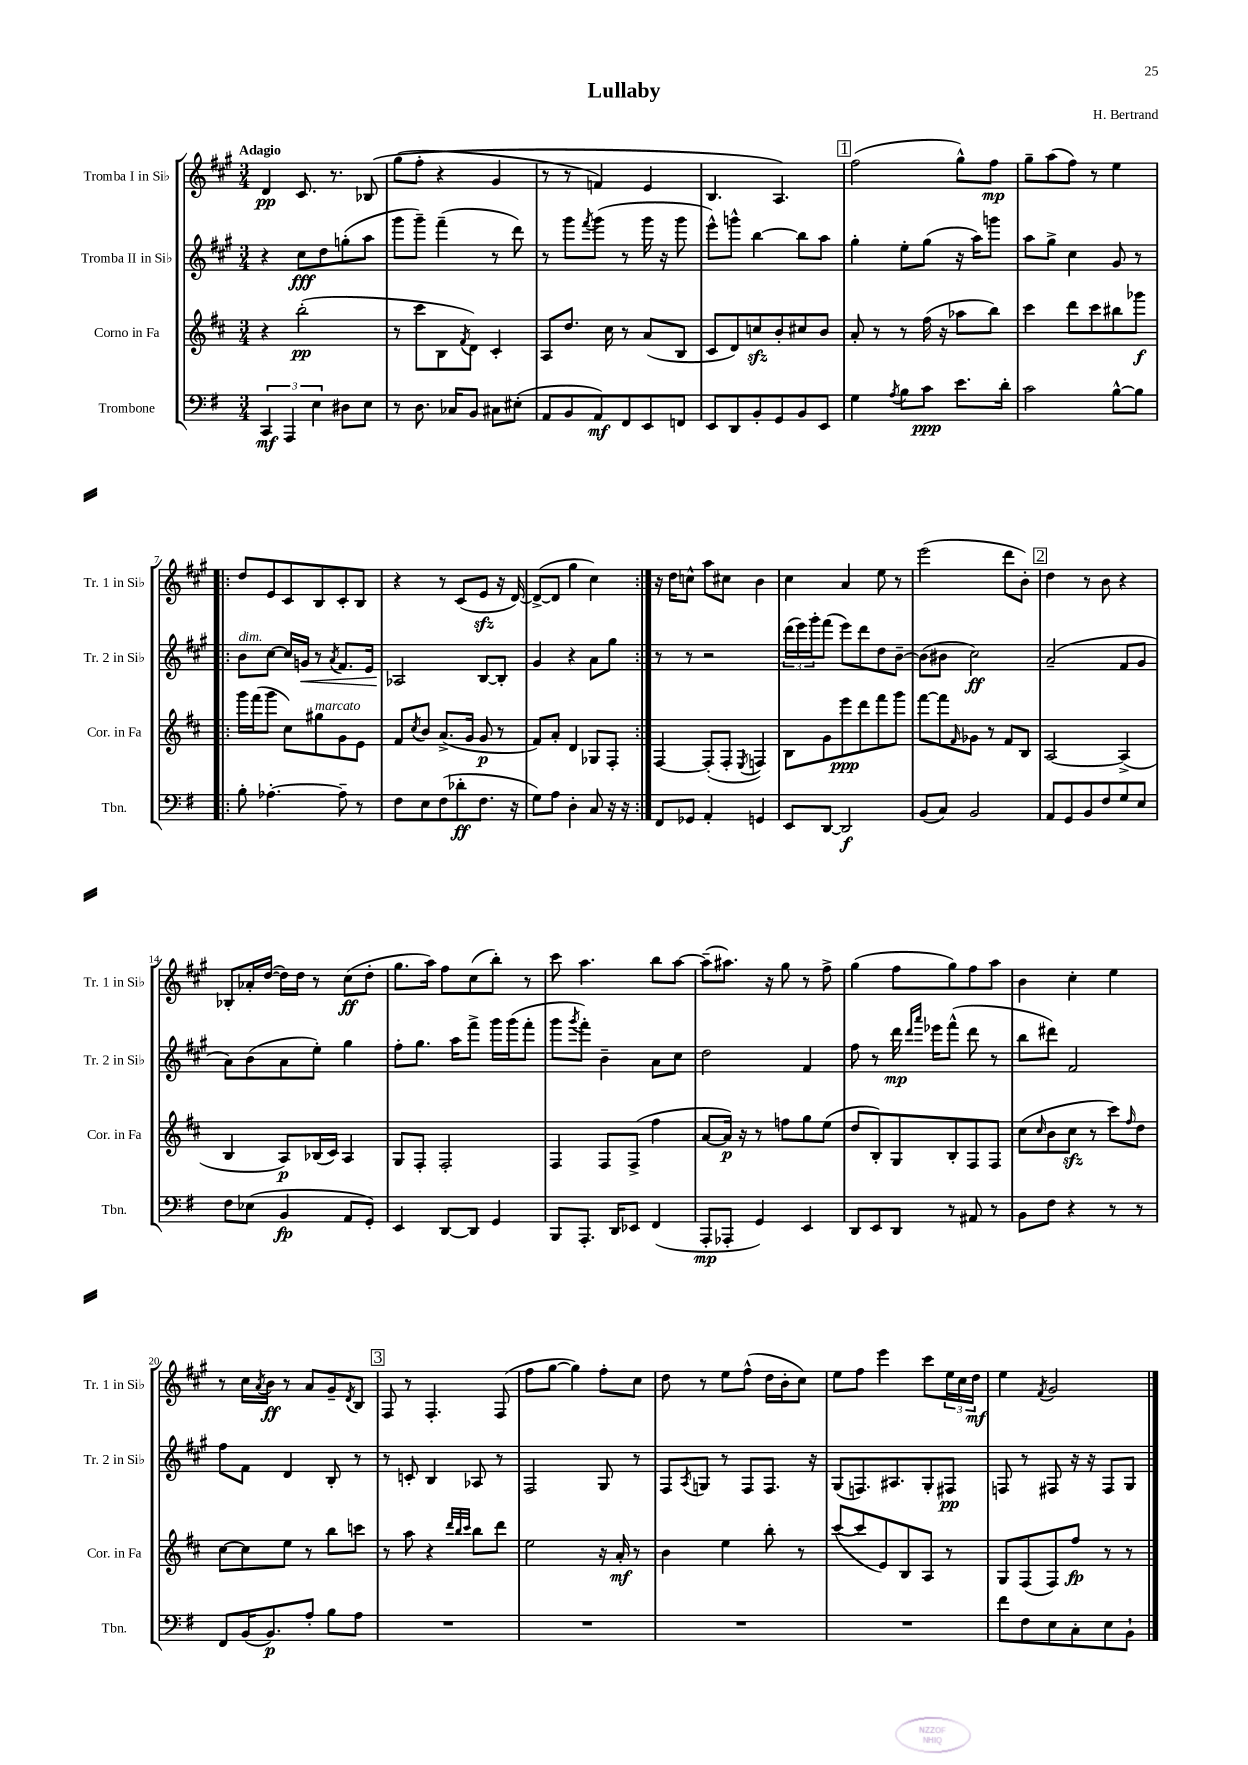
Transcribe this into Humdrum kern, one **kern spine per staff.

**kern	**dynam	**kern	**dynam	**kern	**dynam	**kern	**dynam
*part4	*part4	*part3	*part3	*part2	*part2	*part1	*part1
*staff4	*staff4	*staff3	*staff3	*staff2	*staff2	*staff1	*staff1
*I"Trombone	*	*I"Corno in Fa	*	*I"Tromba II in Si♭	*	*I"Tromba I in Si♭	*
*I'Tbn.	*	*I'Cor. in Fa	*	*I'Tr. 2 in Si♭	*	*I'Tr. 1 in Si♭	*
*clefF4	*	*clefG2	*	*clefG2	*	*clefG2	*
*k[f#]	*	*k[f#c#]	*	*k[f#c#g#]	*	*k[f#c#g#]	*
*M3/4	*	*M3/4	*	*M3/4	*	*M3/4	*
=1	=1	=1	=1	=1	=1	=1	=1
!	!	!	!	!	!	!LO:TX:a:B:t=Adagio	!
6CC/	mf	4r	.	4r	.	4d/	pp
6AAA/	.	.	.	.	.	.	.
.	.	(2bb'\	pp	8cc#\L	fff	8.c#/	.
6E\	.	.	.	.	.	.	.
.	.	.	.	8dd\	.	.	.
.	.	.	.	.	.	8.r	.
8D#X\L	.	.	.	(8ggn'\	.	.	.
8E\J	.	.	.	8aa\J	.	(8B-X/	.
=2	=2	=2	=2	=2	=2	=2	=2
8r	.	8r	.	8ggg#\L	.	(8gg#\L	.
8.D\	.	8ccc#\L	.	8ggg#~\J)	.	8ff#'\J	.
.	.	8B\	.	(4fff#~\	.	4r	.
16C-X/KL	.	.	.	.	.	.	.
.	.	8qf#/	.	.	.	.	.
8BB/J	.	8d\J)	.	.	.	.	.
8C#X\L	.	4c#'/	.	8r	.	4g#/	.
(8E#X'\J	.	.	.	8ddd\)	.	.	.
=3	=3	=3	=3	=3	=3	=3	=3
8AA/L	.	8A/L	.	8r	.	8r	.
8BB/	.	8.dd/J	.	8ggg#\L	.	8r	.
.	.	.	.	8qfff#/	.	.	.
8AA/)	mf	.	.	(8ggg#\J	.	4fn/)	.
.	.	16cc#\	.	.	.	.	.
8FF#/	.	8r	.	8r	.	.	.
8EE/	.	(8a/L	.	16ggg#\	.	4e/	.
.	.	.	.	16r	.	.	.
8FFn/J	.	8B/J	.	8ggg#\	.	.	.
=4	=4	=4	=4	=4	=4	=4	=4
8EE/L	.	8c#/L	.	8eee^^\L)	.	4.B/	.
8DD/	.	8d/)	.	8gggn^^\J	.	.	.
8BB'/	.	8ccnzz/	.	[4bb\	.	.	.
8GG/	.	8b'/	.	.	.	4.A/)	.
8BB/	.	8cc#X/	.	8bb\L]	.	.	.
8EE/J	.	8b/J	.	8aa\J	.	.	.
!!LO:REH:place=s1:t=1
=5	=5	=5	=5	=5	=5	=5	=5
4G\	.	8a'/	.	4gg#'\	.	(2ff#\	.
.	.	8r	.	.	.	.	.
8qA/	.	.	.	.	.	.	.
8B\L	.	8r	.	8ee'\L	.	.	.
8c\J	ppp	(16ff#\	.	(8gg#\J	.	.	.
.	.	16r	.	.	.	.	.
8.e\L	.	8aa-X\L	.	16r	.	8gg#^^\L)	.
.	.	.	.	16aa\KL)	.	.	.
.	.	8bb\J)	.	8gggn\J	.	8ff#\J	mp
16d'\Jk	.	.	.	.	.	.	.
=6	=6	=6	=6	=6	=6	=6	=6
2c\	.	4ccc#\	.	8aa\L	.	8gg#~\L	.
.	.	.	.	8gg#^\J	.	(8aa\	.
.	.	8ddd\L	.	4cc#\	.	8ff#\J)	.
.	.	8ccc#\	.	.	.	8r	.
[8B^^\L	.	8bb#X\	.	8g#/	.	4ee\	.
8B\J]	.	8ggg-X\J	f	8r	.	.	.
!!LO:LB:g=z
=7!|:	=7!|:	=7!|:	=7!|:	=7!|:	=7!|:	=7!|:	=7!|:
!	!	!	!	!LO:TX:a:i:t=dim.	!	!	!
8B'\	.	16ggg\LL	.	8b\L	.	8dd/L	.
.	.	(16fff#\J	.	.	.	.	.
[4.A-X'\	.	8ggg\J	.	[8cc#\J	.	8e/	.
.	.	8cc#\L)	.	16cc#/LL]	.	8c#/	.
!	!	!	!	!	!LO:HP:b	!	!
.	.	.	.	16gn/JJ	<	.	.
!	!	!LO:TX:a:i:t=marcato	!	!	!	!	!
.	.	8gg#X\	.	8r	.	8B/	.
.	.	.	.	8qa/	.	.	.
8A-~\]	.	8g\	.	8.f#/L	.	8c#'/	.
8r	.	8e\J	.	.	.	8B/J	.
.	.	.	.	16e/Jk	.	.	.
=8	=8	=8	=8	=8	=8	=8	=8
8F#\L	.	8f#/L	.	2A-X/	.	4r	.
.	.	8qcc#/	.	.	.	.	.
8E\	.	8b/J	.	.	.	.	.
(8F#\	.	(8.a^/L	.	.	.	8r	.
8d-X'\	ff	.	.	.	.	(8c#/L	.
.	.	16g/Jk	.	.	.	.	.
8.F#\J	.	8g/	p	[8B/L	[	8ezz/J	.
.	.	8r	.	8B'/J]	.	16r	.
16r	.	.	.	.	.	[16d/)	.
=9	=9	=9	=9	=9	=9	=9	=9
8G\L)	.	8f#/L)	.	4g#/	.	(8d^/L_	.
8A\J	.	8a'/J	.	.	.	8d/J]	.
4D'\	.	4d/	.	4r	.	4gg#\	.
8C/	.	8G-X/L	.	8a\L	.	4cc#\)	.
16r	.	8F#'/J	.	8gg#\J	.	.	.
16r	.	.	.	.	.	.	.
=10:|!	=10:|!	=10:|!	=10:|!	=10:|!	=10:|!	=10:|!	=10:|!
8FF#/L	.	[4F#/	.	8r	.	16r	.
.	.	.	.	.	.	16dd\KL	.
8GG-X/J	.	.	.	8r	.	8ccn^^\J	.
4AA'/	.	(8F#'/L]	.	2r	.	8aa\L	.
.	.	8F#'/J	.	.	.	8cc#X\J	.
.	.	8qE/	.	.	.	.	.
4GGn/	.	4Fn/)	.	.	.	4b\	.
=11	=11	=11	=11	=11	=11	=11	=11
8EE/L	.	8B\L	.	(24ddd\LL	.	4cc#\	.
.	.	.	.	24eee\)	.	.	.
.	.	.	.	24ggg#'\J	.	.	.
[8DD/J	.	8g\	.	(8fff#\J	.	.	.
2DD/]	f	8eee\	ppp	8eee\L)	.	4a/	.
.	.	8ddd\	.	8ddd\	.	.	.
.	.	8fff#\	.	8dd\	.	8ee\	.
.	.	8ggg\J	.	[8b~\J	.	8r	.
=12	=12	=12	=12	=12	=12	=12	=12
(8BB/L	.	[8fff#\L	.	(8b\L]	.	(2eee\	.
8C/J)	.	8fff#\]	.	8b#X\J	.	.	.
.	.	16qqf#/	.	.	.	.	.
2BB/	.	8g-X\J	.	2cc#\)	ff	.	.
.	.	8r	.	.	.	.	.
.	.	8f#/L	.	.	.	8ddd\L	.
.	.	8B/J	.	.	.	8b'\J)	.
!!LO:REH:place=s1:t=2
=13	=13	=13	=13	=13	=13	=13	=13
8AA/L	.	[2A/	.	(2a~/	.	4dd\	.
8GG/	.	.	.	.	.	.	.
8BB/	.	.	.	.	.	8r	.
8F#/	.	.	.	.	.	8b\	.
8G/	.	(4A^/]	.	8f#/L	.	4r	.
8E/J	.	.	.	8g#/J	.	.	.
!!LO:LB:g=z
=14	=14	=14	=14	=14	=14	=14	=14
8F#\L	.	4B/	.	8a\L)	.	8B-X'/L	.
(8E-X\J	.	.	.	(8b\	.	16a-X'/L	.
.	.	.	.	.	.	([16dd/JJ	.
4BB/	fp	8A/L)	p	8a\	.	16dd\LL])	.
.	.	.	.	.	.	16dd\JJ	.
.	.	(16B-X/L	.	8ee'\J)	.	8r	.
.	.	16c#/JJ)	.	.	.	.	.
8AA/L	.	4A/	.	4gg#\	.	(8cc#\L	ff
8GG'/J)	.	.	.	.	.	8dd'\J	.
=15	=15	=15	=15	=15	=15	=15	=15
4EE/	.	8G/L	.	8ff#'\L	.	8.gg#\L	.
.	.	8F#'/J	.	8.gg#\J	.	.	.
.	.	.	.	.	.	16aa\Jk)	.
[8DD/L	.	2F#'/	.	.	.	8ff#\L	.
.	.	.	.	16aa\KL	.	.	.
8DD/J]	.	.	.	8fff#^\J	.	(8cc#\	.
4GG/	.	.	.	16ggg#\LL	.	8bb'\J)	.
.	.	.	.	(16ggg#\J	.	.	.
.	.	.	.	8fff#'\J	.	8r	.
=16	=16	=16	=16	=16	=16	=16	=16
8BBB/L	.	4F#/	.	8ggg#\L	.	8ccc#\	.
.	.	.	.	8qggg#/	.	.	.
8.AAA'/J	.	.	.	8fff#'\J)	.	4.aa\	.
.	.	8F#/L	.	4b~\	.	.	.
16DD/KL	.	.	.	.	.	.	.
8EE-X/J	.	(8F#^/J	.	.	.	.	.
(4FF#/	.	4ff#\	.	8a\L	.	8bb\L	.
.	.	.	.	8cc#\J	.	[8aa\J	.
=17	=17	=17	=17	=17	=17	=17	=17
8AAA'/L	mp	[8a/L	.	2dd\	.	(8aa~\L]	.
8AAA-X'/J	.	16a/Jk])	p	.	.	8.aa#X\J)	.
.	.	16r	.	.	.	.	.
4GG/)	.	8r	.	.	.	.	.
.	.	.	.	.	.	16r	.
.	.	8ffn\L	.	.	.	8gg#\	.
4EE/	.	8gg\	.	4f#/	.	8r	.
.	.	(8ee\J	.	.	.	8ff#^\	.
=18	=18	=18	=18	=18	=18	=18	=18
8DD/L	.	8dd/L	.	8ff#\	.	(4gg#\	.
8EE/	.	8B'/)	.	8r	.	.	.
8DD/J	.	8G/	.	16ddd\	mp	8ff#\L	.
.	.	.	.	16qqddd/LL	.	.	.
.	.	.	.	16qqaaa/JJ	.	.	.
.	.	.	.	16eee-X\KL	.	.	.
8r	.	8B'/	.	(8fff#^^\J	.	8gg#\)	.
8AA#X/	.	8F#/	.	8ddd\	.	8ff#\	.
8r	.	8F#/J	.	8r	.	8aa\J	.
=19	=19	=19	=19	=19	=19	=19	=19
8BB\L	.	(8cc#\L	.	8bb\L	.	4b\	.
.	.	16qqcc#/	.	.	.	.	.
8F#\J	.	8b\	.	8ddd#X\J)	.	.	.
4r	.	8cc#zz\J	.	2f#/	.	4cc#'\	.
.	.	8r	.	.	.	.	.
8r	.	8ccc#\L)	.	.	.	4ee\	.
.	.	16qqff#/	.	.	.	.	.
8r	.	8dd\J	.	.	.	.	.
!!LO:LB:g=z
=20	=20	=20	=20	=20	=20	=20	=20
8FF#/L	.	[8cc#\L	.	8ff#\L	.	8r	.
(16BB/K	.	8cc#\]	.	8f#\J	.	16cc#\LL	.
.	.	.	.	.	.	8qa/	.
8.BB/)	p	.	.	.	.	16b\JJ	ff
.	.	8ee\J	.	4d/	.	8r	.
8A'/J	.	8r	.	.	.	8a/L	.
8B\L	.	8bb\L	.	8B'/	.	8g#~/	.
.	.	.	.	.	.	8qd/	.
8A\J	.	8cccn\J	.	8r	.	8B/J	.
!!LO:REH:place=s1:t=3
=21	=21	=21	=21	=21	=21	=21	=21
2.r	.	8r	.	8r	.	8F#/	.
.	.	8aa\	.	8cn'/	.	8r	.
.	.	4r	.	4B/	.	4.F#'/	.
.	.	32qqddd/LLL	.	.	.	.	.
.	.	32qqbb/	.	.	.	.	.
.	.	32qqccc#/JJJ	.	.	.	.	.
.	.	8bb\L	.	8A-X/	.	.	.
.	.	8ddd\J	.	8r	.	(8F#/	.
=22	=22	=22	=22	=22	=22	=22	=22
2.r	.	2ee\	.	2F#/	.	8ff#\L	.
.	.	.	.	.	.	[8gg#\J	.
.	.	.	.	.	.	4gg#\])	.
.	.	16r	.	8G#/	.	8ff#'\L	.
.	.	16a'/	mf	.	.	.	.
.	.	8r	.	8r	.	8cc#\J	.
=23	=23	=23	=23	=23	=23	=23	=23
2.r	.	4b\	.	8F#/L	.	8dd\	.
.	.	.	.	8qA/	.	.	.
.	.	.	.	8Gn/J	.	8r	.
.	.	4ee\	.	8r	.	8ee\L	.
.	.	.	.	8F#/L	.	(8ff#^^\J	.
.	.	8bb'\	.	8.F#/J	.	16dd\LL	.
.	.	.	.	.	.	16b'\J	.
.	.	8r	.	.	.	8cc#\J)	.
.	.	.	.	16r	.	.	.
=24	=24	=24	=24	=24	=24	=24	=24
2.r	.	([8ccc#/L	.	(8G#/L	.	8ee\L	.
.	.	8ccc#/]	.	8.Fn/)	.	8ff#\J	.
.	.	8e/)	.	.	.	4eee\	.
.	.	.	.	8.A#X/	.	.	.
.	.	8B/	.	.	.	.	.
.	.	8A/J	.	8G#'/	.	8ccc#\L	.
.	.	8r	.	8F#X/J	pp	24ee\L	.
.	.	.	.	.	.	24cc#\	.
.	.	.	.	.	.	24dd\JJ	mf
=25	=25	=25	=25	=25	=25	=25	=25
8f#\L	.	8G/L	.	8Fn/	.	4ee\	.
8F#\	.	(8F#/	.	8r	.	.	.
.	.	.	.	.	.	8qf#/	.
8E\	.	8F#/)	.	8F#X/	.	2g#/	.
8C'\	.	8ff#/J	fp	16r	.	.	.
.	.	.	.	16r	.	.	.
8E\	.	8r	.	8F#/L	.	.	.
8BB`\J	.	8r	.	8G#/J	.	.	.
==	==	==	==	==	==	==	==
*-	*-	*-	*-	*-	*-	*-	*-
